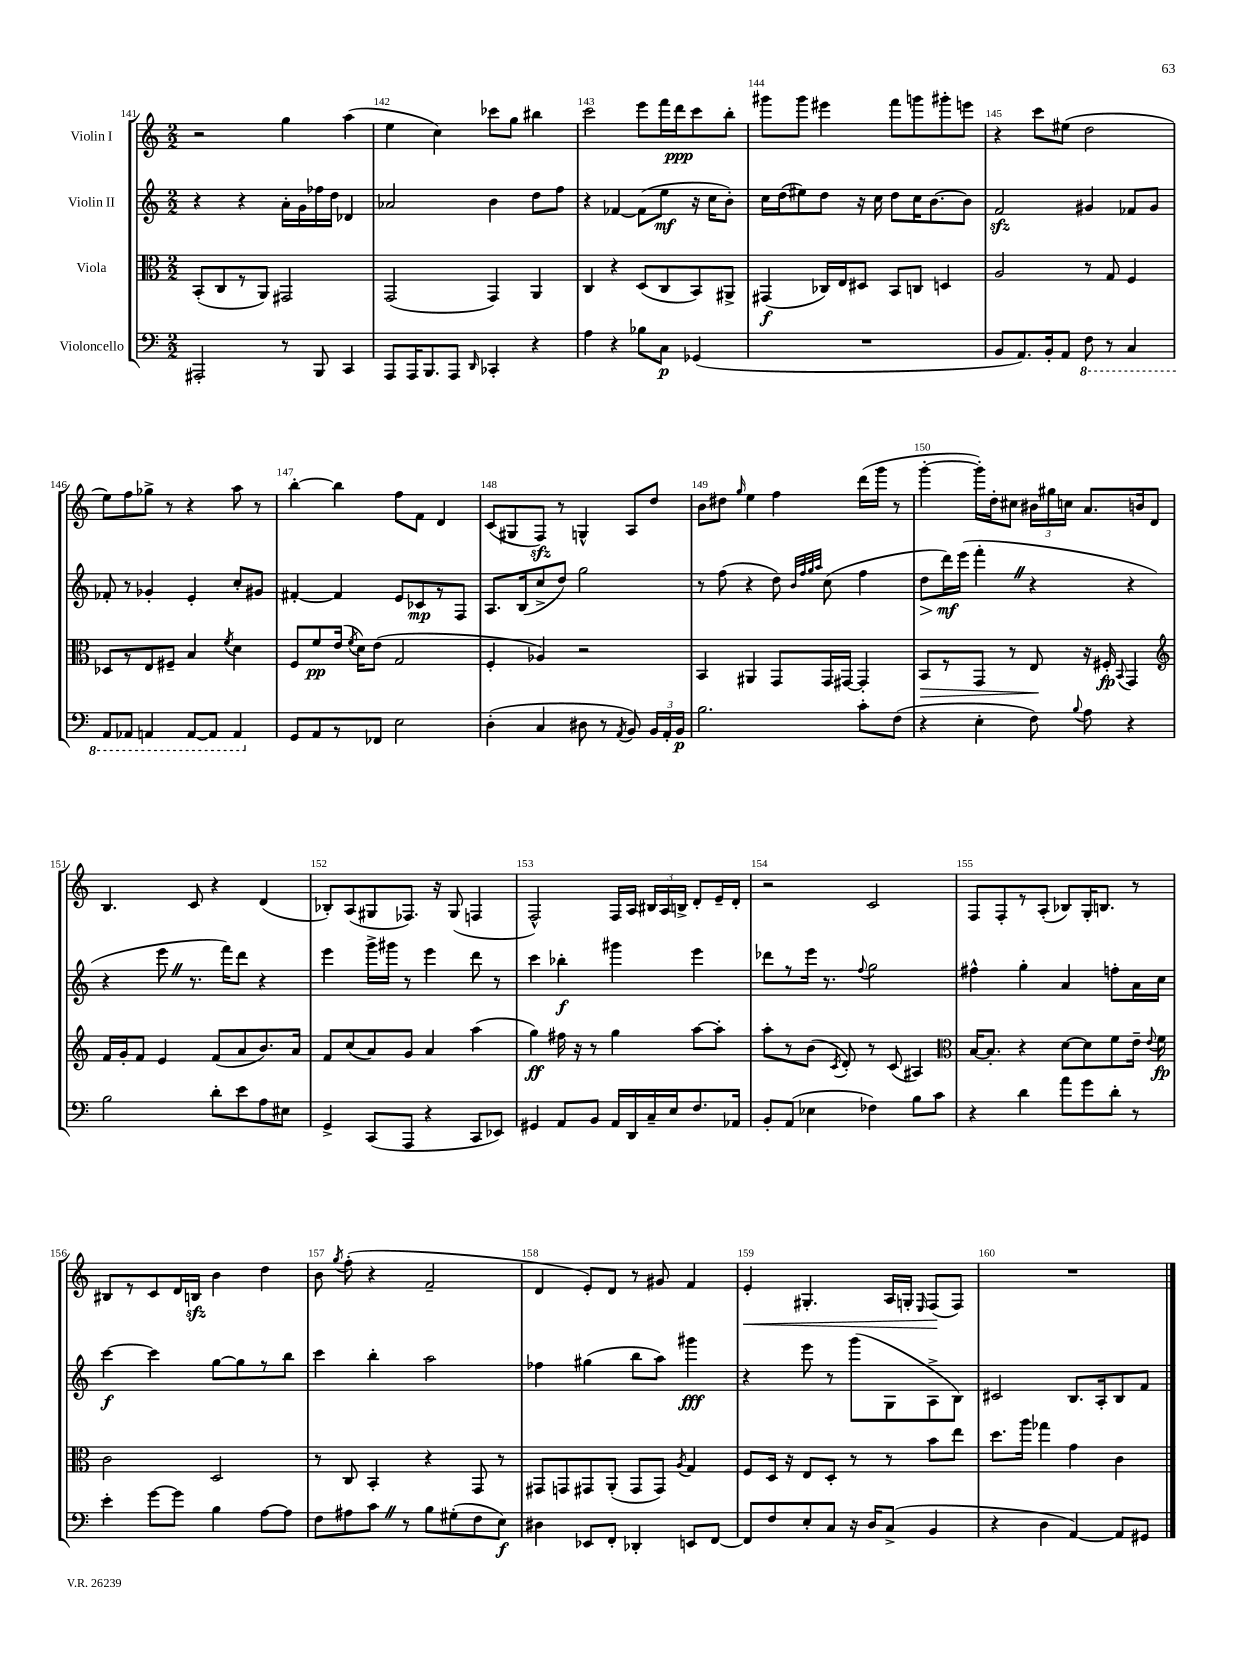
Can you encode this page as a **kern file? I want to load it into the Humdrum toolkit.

**kern	**kern	**kern	**kern
*staff4	*staff3	*staff2	*staff1
*clefF4	*clefC3	*clefG2	*clefG2
*k[]	*k[]	*k[]	*k[]
*M2/2	*M2/2	*M2/2	*M2/2
2AAA#'	(8BB'	4r	2r
.	8C	.	.
.	8r	4r	.
.	8AA)	.	.
8r	2GG#	16a'	4gg
.	.	16g	.
8BBB	.	16ff-	.
.	.	16dd	.
4CC	.	4d-	(4aa
=	=	=	=
8AAA	(2GG	2a-	4ee
16AAA	.	.	.
8.BBB	.	.	.
.	.	.	4cc)
8AAA	.	.	.
16qqDD	.	.	.
4CC-'	4GG)	4b	8ccc-
.	.	.	8gg
4r	4AA	8dd	4bb#
.	.	8ff	.
=	=	=	=
4A	4C	4r	2ccc
4r	4r	[4f-	.
8B-	(8D	(8f-]	8eee
8C	8C	8ee	16fff
.	.	.	16ddd
(4GG-	8BB)	16r	8ccc
.	.	16cc	.
.	8AA#^	8b')	8bb'
=	=	=	=
1r	(4GG#	16cc	8ggg#
.	.	(16dd	.
.	.	8ee#)	8ggg#
.	16C-)	8dd	4eee#
.	16E	.	.
.	8D#	16r	.
.	.	16cc	.
.	8BB	8dd	8fff
.	8C	16cc	8ggg
.	.	[8.b	.
.	4D	.	8ggg#'
.	.	8b]	8eee
=	=	=	=
8BB	2A	2f	4r
8.AA)	.	.	.
.	.	.	8ccc
16BB'	.	.	.
8AA	.	.	(8ee#
8FF	8r	4g#	2dd
8r	8G	.	.
4CC	4F	8f-	.
.	.	8g#	.
=	=	=	=
8AAA	8D-	8f-'	8ee)
8AAA-	8r	8r	8ff
4AAA	8E	4g-'	8gg-^
.	8F#~	.	8r
[8AAA	4B	4e'	4r
8AAA]	.	.	.
.	8qf	.	.
4AAA	4d	8cc'	8aa
.	.	8g#	8r
=	=	=	=
8GG	8F	[4f#'	[4bb'
8AA	8f	.	.
8r	(16e	4f#]	4bb]
.	8qf	.	.
.	16d)	.	.
8FF-	(8e	.	.
2E	2G	8e	8ff
.	.	8c-	8f
.	.	8r	4d
.	.	8F	.
=	=	=	=
(4D'	4F'	8.A	(8c
.	.	.	8G#
.	.	(16B	.
4C	4A-)	8cc^	8F)
.	.	8dd)	8r
8D#	2r	2gg	4G^^
8r	.	.	.
8qAA	.	.	.
8BB)	.	.	8A
24BB	.	.	8dd
24AA'	.	.	.
24BB	.	.	.
=	=	=	=
2.B	4BB	8r	8b
.	.	(8ff	8dd#
.	.	.	16qqgg
.	4AA#	4r	4ee
.	8GG	8dd)	4ff
.	.	32qqb	.
.	.	32qqff	.
.	.	32qqgg	.
.	.	32qqaa	.
.	16GG	(8cc	.
.	[16GG#	.	.
8c'	4GG#']	4ff	(16ddd
.	.	.	16ggg
(8F	.	.	8r
=	=	=	=
4r	8BB	8dd	[4ggg'
.	8r	16ddd)	.
.	.	(16eee	.
4E'	8GG	4fff'	16ggg'])
.	.	.	16dd'
.	8r	.	8cc#
8F)	8E	4r	24b#
.	.	.	24gg#
.	.	.	24cc
8qqB	.	.	.
8A	16r	.	8.a
.	16F#'	.	.
.	8qqBB	.	.
4r	4GG	4r	.
.	.	.	16b
.	.	.	8d
=	=	=	=
*	*clefG2	*	*
2B	16f	4r	4.B
.	16g'	.	.
.	8f	.	.
.	4e	8eee	.
.	.	8.r	8c
8d'	(8f	.	4r
.	.	16fff)	.
8e	8a	8ddd	.
8A	8.b)	4r	(4d
8E#	.	.	.
.	16a	.	.
=	=	=	=
4GG^	8f	4eee	8B-')
.	(8cc	.	(8A
(8CC	8a)	16ggg^	8G#
.	.	16ggg#	.
8AAA	8g	8r	8.F-)
4r	4a	4eee	.
.	.	.	16r
.	.	.	(8G#
8CC	(4aa	8ddd	4F
8EE-)	.	8r	.
=	=	=	=
4GG#	4gg)	4ccc	2F^^)
8AA	16ff#	4bb-'	.
.	16r	.	.
8BB	8r	.	.
16AA	4gg	4ggg#	16F
16DD	.	.	16A
16C~	.	.	24B#
.	.	.	24A
16E	.	.	.
.	.	.	24B^
8.F	[8aa	4eee	8d'
.	8aa']	.	16e~
16AA-	.	.	16d'
=	=	=	=
8BB'	8aa'	8ddd-	2r
(8AA	8r	8r	.
4E-	(8b	16eee	.
.	.	8.r	.
.	8qc	.	.
.	8d')	.	.
.	.	8qqff	.
4F-)	8r	2gg	2c
.	(8c	.	.
8B	4A#)	.	.
8c	.	.	.
=	=	=	=
*	*clefC3	*	*
4r	[16B	4ff#^^	8F
.	8.B']	.	.
.	.	.	8F'
4d	4r	4gg'	8r
.	.	.	(8A'
8a	[8d	4a	8B-)
8g	8d]	.	16G'
.	.	.	8.B
8d'	8f	8ff'	.
8r	16e~	16a	8r
.	8qqe	.	.
.	16f	16cc	.
=	=	=	=
4e'	2c	[4ccc	8B#
.	.	.	8r
[8g	.	4ccc]	8c
8g]	.	.	16d
.	.	.	16B
4B	2D	[8gg	4b
.	.	8gg]	.
[8A	.	8r	4dd
8A]	.	8bb	.
=	=	=	=
8F	8r	4ccc	8b
.	.	.	8qgg
8A#	8C	.	(8ff'
8c	4BB'	4bb'	4r
8r	.	.	.
8B	4r	2aa	2f~
(8G#'	.	.	.
8F	8GG	.	.
8E)	8r	.	.
=	=	=	=
4D#	8GG#	4ff-	4d
.	8GG	.	.
8EE-	8GG#	(4gg#	8e')
8FF'	(8AA'	.	8d
4DD-'	8GG#	8bb	8r
.	8GG#)	8aa)	8g#
.	8qA	.	.
8EE	4G	4ggg#	4f
[8FF	.	.	.
=	=	=	=
8FF]	8F	4r	4e'
8F	16D	.	.
.	16r	.	.
8E'	8E	8eee	4.G#'
8C	8D'	8r	.
16r	8r	(8ggg	.
16D	.	.	.
(8C^	8r	8G	16A
.	.	.	16G'
.	.	.	16qqE
4BB	8b	8A^	(8F
.	8ee	8B)	8F)
=	=	=	=
4r	8.dd	2c#	1r
.	16aa	.	.
4D	4gg-	.	.
[4AA)	4g	8.B	.
.	.	16A'	.
8AA]	4c	8B	.
8GG#	.	8f	.
==	==	==	==
*-	*-	*-	*-
